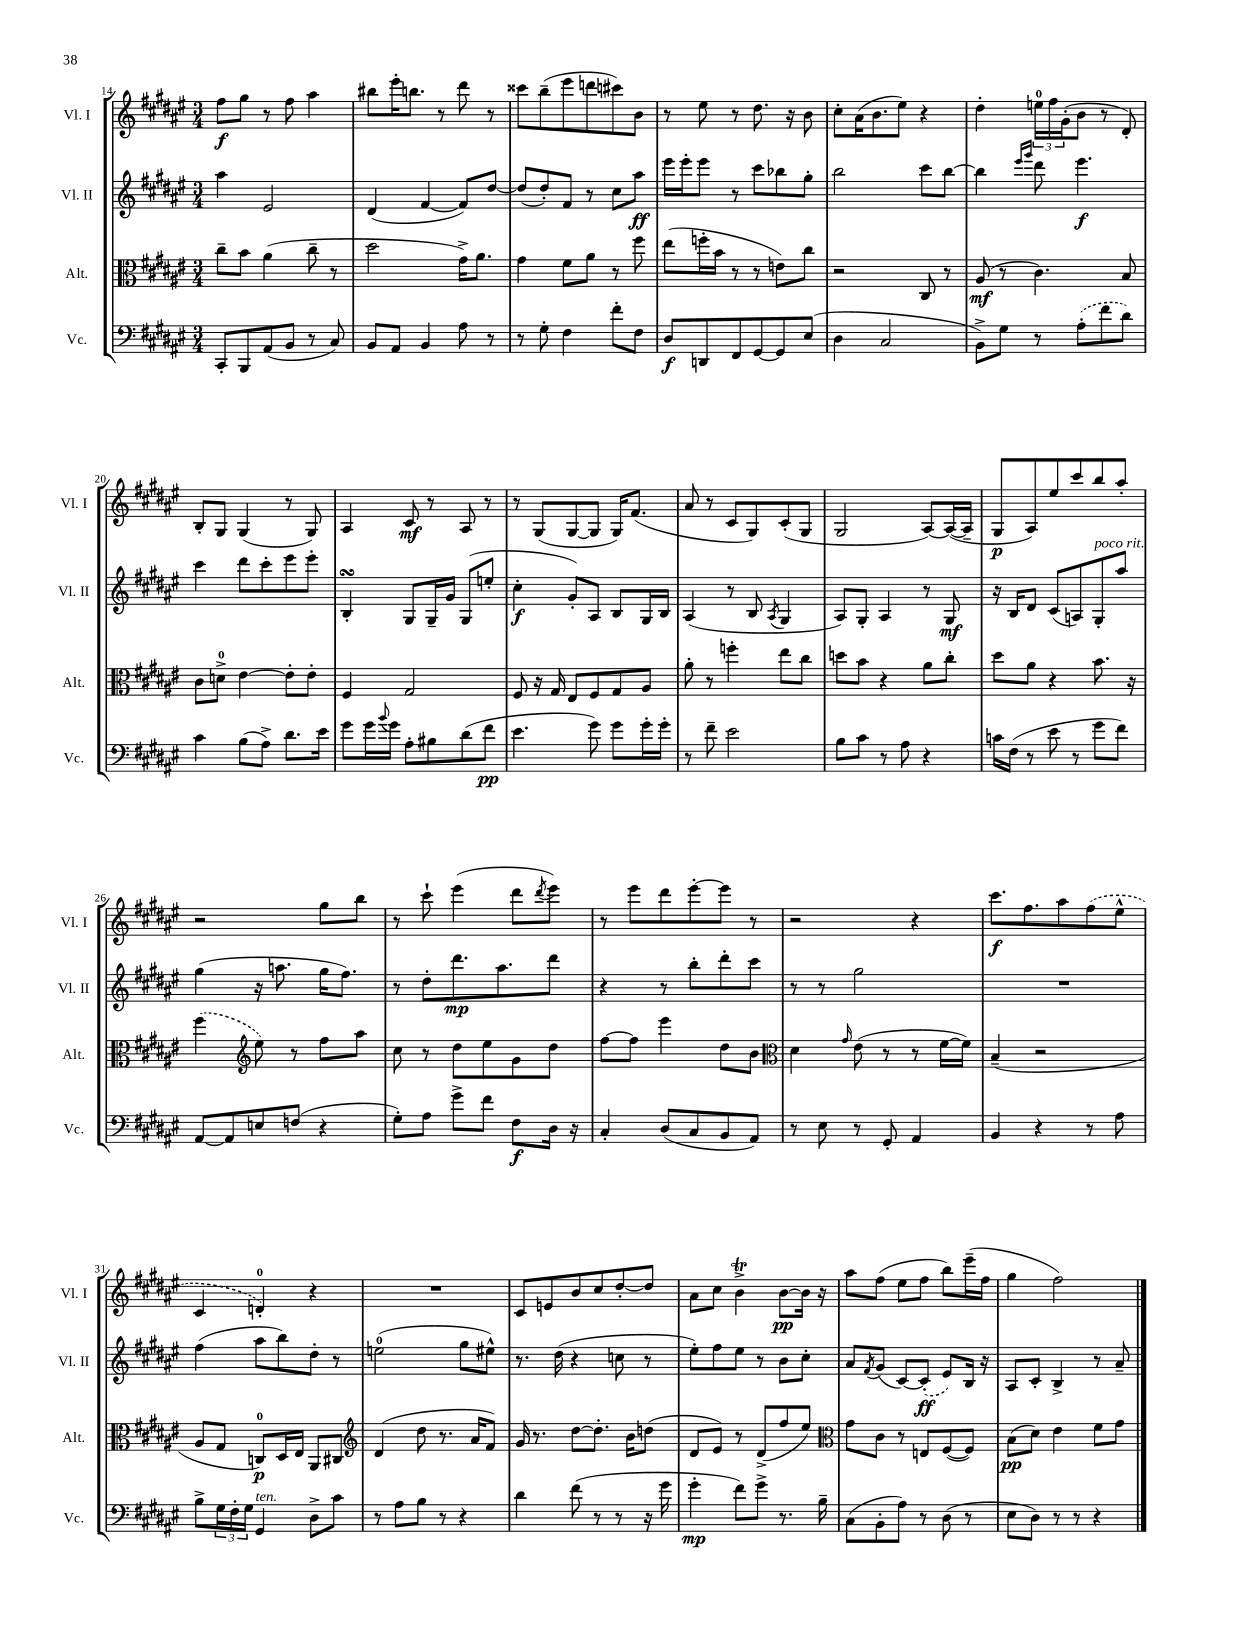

**kern	**kern	**kern	**kern
*staff4	*staff3	*staff2	*staff1
*clefF4	*clefC3	*clefG2	*clefG2
*k[f#c#g#d#a#e#]	*k[f#c#g#d#a#e#]	*k[f#c#g#d#a#e#]	*k[f#c#g#d#a#e#]
*M3/4	*M3/4	*M3/4	*M3/4
8CC#'	8cc#~	4aa#	8ff#
8BBB	8b	.	8gg#
(8AA#	(4a#	2e#	8r
8BB	.	.	8ff#
8r	8cc#~	.	4aa#
8C#)	8r	.	.
=	=	=	=
8BB	2dd#	(4d#	8bb#
8AA#	.	.	16eee#'
.	.	.	8.bb
4BB	.	[4f#	.
.	.	.	8r
8A#	16g#^)	8f#])	8ddd#
.	8.a#	.	.
8r	.	[8dd#	8r
=	=	=	=
8r	4g#	(8dd#]	8ccc##
8G#'	.	8dd#')	(8bb~
4F#	8f#	8f#	8eee#
.	8a#	8r	8ddd
8f#'	8r	8cc#	8ccc#)
8F#	8ff#	8aa#	8b
=	=	=	=
8D#	(8ee#	16eee#	8r
.	.	16eee#'	.
8DD	16ff'	8eee#	8ee#
.	16b	.	.
8FF#	8r	8r	8r
[8GG#	8r	8ccc#	8.dd#
8GG#]	8e)	8bb-	.
.	.	.	16r
(8E#	8cc#	8gg#'	8b
=	=	=	=
4D#	2r	2bb	8cc#'
.	.	.	(16a#
.	.	.	8.b
2C#	.	.	.
.	.	.	8ee#)
.	8C#	8ccc#	4r
.	8r	[8bb	.
=	=	=	=
8BB^)	(8A#	4bb]	4dd#'
8G#	8r	.	.
.	.	16qqeee#	.
.	.	16qqggg#	.
8r	4.c#)	8ddd#	24ee
.	.	.	24ff#
.	.	.	(24g#'
(8A#'	.	4.eee#	8b
8f#	.	.	8r
8d#)	8B	.	8d#')
=	=	=	=
4c#	8c#	4ccc#	8B'
.	8d^	.	8G#
(8B	[4e#	8ddd#	(4G#
8A#^)	.	8ccc#'	.
8.d#	8e#']	8eee#	8r
.	8e#'	8eee#'	8G#)
16e#	.	.	.
=	=	=	=
8g#	4F#	4B'	4A#
16g#	.	.	.
8qqb	.	.	.
16g#	.	.	.
8A#'	2G#	8G#	8c#
8B#	.	16G#~	8r
.	.	16g#	.
(8d#	.	(8G#	8A#
8f#	.	8ee'	8r
=	=	=	=
4.e#	8F#	4cc#'	8r
.	16r	.	(8G#
.	16G#	.	.
.	8E#	8g#')	[8G#
8g#)	8F#	8A#	8G#]
8g#	8G#	8B	16G#)
.	.	.	(8.f#
16g#'	8A#	16G#	.
16g#'	.	16B	.
=	=	=	=
8r	8a#'	(4A#	8a#
8f#~	8r	.	8r
2e#	4ff'	8r	8c#
.	.	8B	8G#)
.	.	8qA#	.
.	8ee#	4G#	(8c#'
.	8cc#	.	8G#
=	=	=	=
8B	8dd	8A#)	2G#
8c#	8b	8G#'	.
8r	4r	4A#	.
8A#	.	.	.
4r	8a#	8r	[8A#)
.	8cc#'	8G#	(16A#_
.	.	.	16A#~]
=	=	=	=
16c	8dd#	16r	8G#
(16F#	.	16B	.
8r	8a#	8d#	8A#)
8e#	4r	(8c#	8ee#
8r	.	8A)	8ccc#
8g#	8.b	8G#'	8bb
8f#)	.	8aa#	8aa#'
.	16r	.	.
=	=	=	=
[8AA#	(4ff#	(4gg#	2r
8AA#]	.	.	.
*	*clefG2	*	*
8E	8ee#)	16r	.
.	.	8.aa	.
(8F	8r	.	.
4r	8ff#	16gg#	8gg#
.	.	8.ff#)	.
.	8aa#	.	8bb
=	=	=	=
8G#')	8cc#	8r	8r
8A#	8r	8dd#'	8ccc#`
8g#^	8dd#	8.ddd#	(4eee#
8f#	8ee#	.	.
.	.	8.aa#	.
8F#	8g#	.	8ddd#
.	.	.	8qddd#
16D#	8dd#	8ddd#	8eee#)
16r	.	.	.
=	=	=	=
4C#'	[8ff#	4r	8r
.	8ff#]	.	8eee#
(8D#	4eee#	8r	8ddd#
8C#	.	8bb'	[8eee#'
8BB	8dd#	8ddd#'	8eee#]
8AA#)	8b	8ccc#	8r
=	=	=	=
*	*clefC3	*	*
8r	4d#	8r	2r
8E#	.	8r	.
.	16qqg#	.	.
8r	(8e#	2gg#	.
8GG#'	8r	.	.
4AA#	8r	.	4r
.	[16f#	.	.
.	16f#])	.	.
=	=	=	=
4BB	(4B~	2.r	8.ccc#
.	.	.	8.ff#
4r	2r	.	.
.	.	.	8aa#
8r	.	.	(8ff#
8A#	.	.	8ee#^^
=	=	=	=
8B^	8A#	(4ff#	4c#
24G#	8G#	.	.
24F#'	.	.	.
24G#	.	.	.
4GG#	8C)	8aa#	4d')
.	16D#	8bb)	.
.	16E#	.	.
8D#^	8AA#	8dd#'	4r
8c#	8C#	8r	.
=	=	=	=
*	*clefG2	*	*
8r	(4d#	(2ee	2.r
8A#	.	.	.
8B	8dd#	.	.
8r	8.r	.	.
4r	.	8gg#	.
.	16a#	.	.
.	8f#)	8ee#^^)	.
=	=	=	=
4d#	16g#	8.r	8c#
.	8.r	.	.
.	.	.	8e
.	.	(16dd#	.
(8f#	[8dd#	4r	8b
8r	8.dd#']	.	8cc#
8r	.	8cc	[8dd#'
.	16b	.	.
16r	(8dd	8r	8dd#]
16g#	.	.	.
=	=	=	=
4g#'	8d#	8ee#')	8a#
.	8e#)	8ff#	8cc#
8f#)	8r	8ee#	4b^
8g#^	(8d#^	8r	.
8.r	8ff#	8b	[8b
.	8ee#)	8cc#'	16b]
16B~	.	.	16r
=	=	=	=
*	*clefC3	*	*
(8C#	8g#	8a#	8aa#
.	.	8qf#	.
8BB'	8c#	(8g#	(8ff#
8A#)	8r	[8c#)	8ee#
8r	8E	(8c#']	8ff#
(8D#	([8F#	8e#)	8bb)
8r	8F#])	16B	(16eee#~
.	.	16r	16ff#
=	=	=	=
8E#	(8B	8A#	4gg#
8D#)	8d#)	8c#'	.
8r	4e#	4B^	2ff#)
8r	.	.	.
4r	8f#	8r	.
.	8g#	8a#~	.
==	==	==	==
*-	*-	*-	*-
